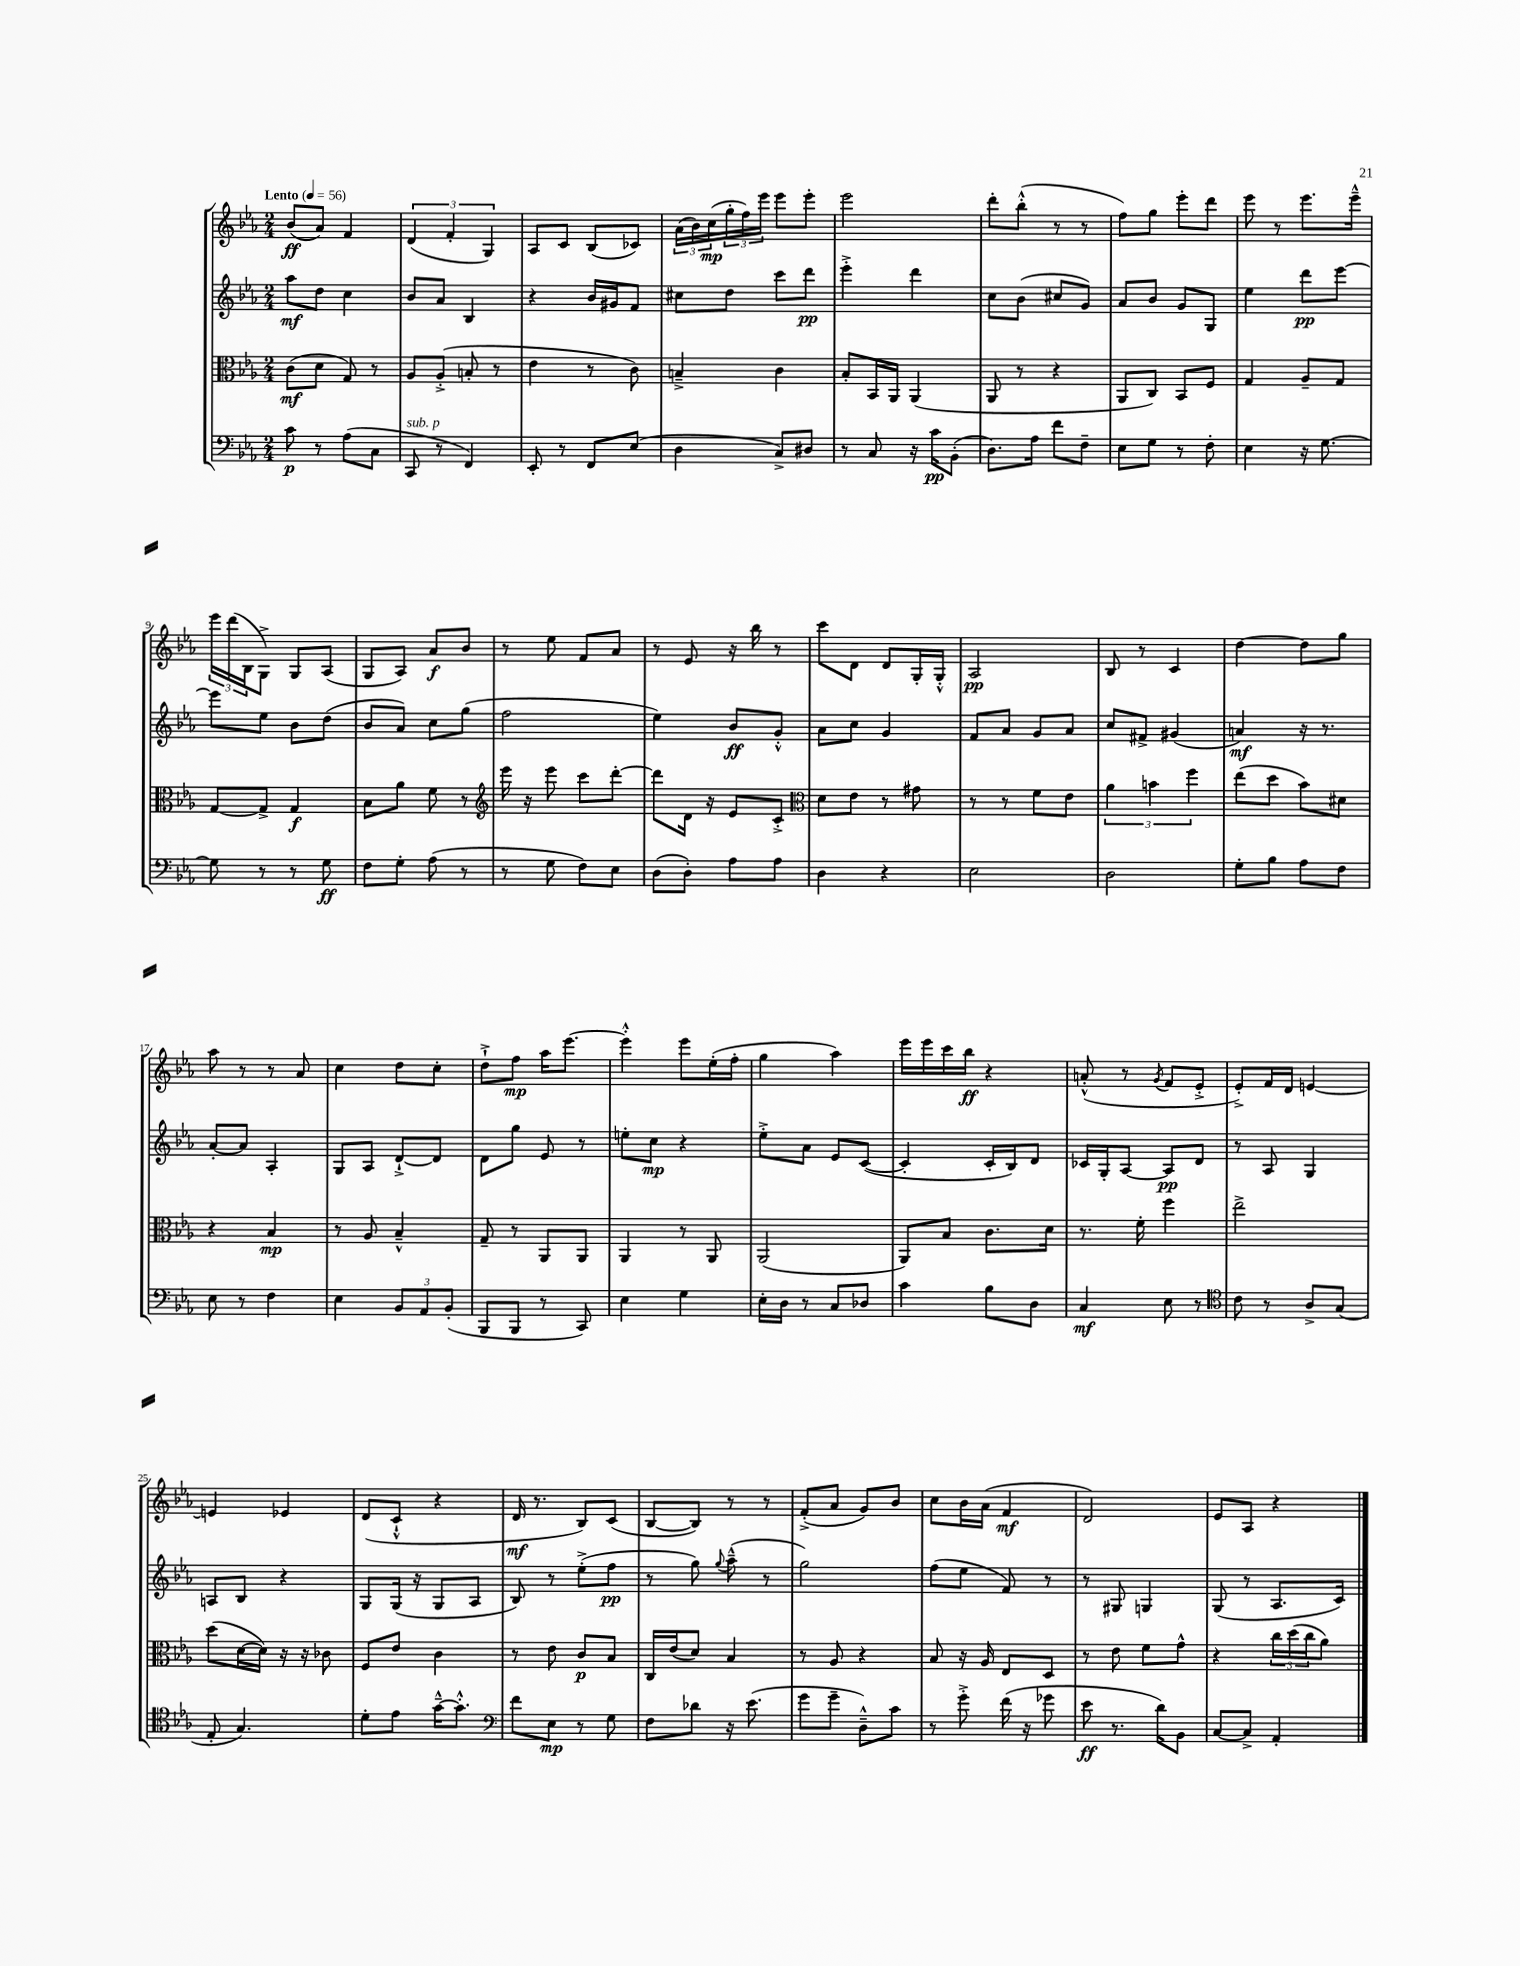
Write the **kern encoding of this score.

**kern	**dynam	**kern	**dynam	**kern	**dynam	**kern	**dynam
*part4	*part4	*part3	*part3	*part2	*part2	*part1	*part1
*staff4	*staff4	*staff3	*staff3	*staff2	*staff2	*staff1	*staff1
*clefF4	*	*clefC3	*	*clefG2	*	*clefG2	*
*k[b-e-a-]	*	*k[b-e-a-]	*	*k[b-e-a-]	*	*k[b-e-a-]	*
*M2/4	*	*M2/4	*	*M2/4	*	*M2/4	*
*MM56	*	*MM56	*	*MM56	*	*MM56	*
=1	=1	=1	=1	=1	=1	=1	=1
!	!	!	!	!	!	!LO:TX:a:B:t=Lento	!
8c\	p	(8c\L	mf	8aa-\L	mf	(8b-/L	ff
8r	.	8d\J	.	8dd\J	.	8a-/J)	.
(8A-\L	.	8G/)	.	4cc\	.	4f/	.
8C\J	.	8r	.	.	.	.	.
=2	=2	=2	=2	=2	=2	=2	=2
!LO:TX:a:i:t=sub. p	!	!	!	!	!	!	!
8CC/	.	8A-/L	.	8b-/L	.	(6d/	.
8r	.	(8A-'^/J	.	8a-/J	.	.	.
.	.	.	.	.	.	6f'/	.
4FF/)	.	8Bn'/	.	4B-/	.	.	.
.	.	.	.	.	.	6G/)	.
.	.	8r	.	.	.	.	.
=3	=3	=3	=3	=3	=3	=3	=3
8EE-'/	.	4e-\	.	4r	.	8A-/L	.
8r	.	.	.	.	.	8c/J	.
8FF/L	.	8r	.	16b-/LL	.	(8B-/L	.
.	.	.	.	16g#X/J	.	.	.
(8E-/J	.	8c\)	.	8f/J	.	8c-X/J)	.
=4	=4	=4	=4	=4	=4	=4	=4
4D\	.	4Bn~^/	.	8cc#X\L	.	(24a-\LL	.
.	.	.	.	.	.	24b-\)	.
.	.	.	.	.	.	(24cc\	mp
.	.	.	.	8dd\J	.	24gg'\	.
.	.	.	.	.	.	24ff\)	.
.	.	.	.	.	.	24eee-\JJ	.
8C^/L)	.	4c\	.	8ccc\L	.	8eee-\L	.
8D#X/J	.	.	.	8ddd\J	pp	8eee-'\J	.
=5	=5	=5	=5	=5	=5	=5	=5
8r	.	8B-'/L	.	4eee-'^\	.	2eee-\	.
8C/	.	16BB-/L	.	.	.	.	.
.	.	16AA-/JJ	.	.	.	.	.
16r	.	(4AA-/	.	4ddd\	.	.	.
16c\KL	pp	.	.	.	.	.	.
(8BB-'\J	.	.	.	.	.	.	.
=6	=6	=6	=6	=6	=6	=6	=6
8.D\L)	.	8AA-/	.	8cc\L	.	8ddd'\L	.
.	.	8r	.	(8b-\J	.	(8bb-'^^\J	.
16A-\Jk	.	.	.	.	.	.	.
8f\L	.	4r	.	8cc#X/L	.	8r	.
8F~\J	.	.	.	8g/J)	.	8r	.
=7	=7	=7	=7	=7	=7	=7	=7
8E-\L	.	8AA-/L	.	8a-/L	.	8ff\L)	.
8G\J	.	8C/J)	.	8b-/J	.	8gg\J	.
8r	.	8BB-/L	.	8g/L	.	8eee-'\L	.
8F'\	.	8F/J	.	8G/J	.	8ddd\J	.
=8	=8	=8	=8	=8	=8	=8	=8
4E-\	.	4G/	.	4ee-\	.	8eee-\	.
.	.	.	.	.	.	8r	.
16r	.	8A-~/L	.	8ddd\L	pp	8.eee-\L	.
[8.G\	.	.	.	.	.	.	.
.	.	8G/J	.	[8eee-\J	.	.	.
.	.	.	.	.	.	16eee-~^^\Jk	.
!!LO:LB:g=z
=9	=9	=9	=9	=9	=9	=9	=9
8G\]	.	[8G/L	.	8eee-\L]	.	24eee-\LL	.
.	.	.	.	.	.	(24ddd\	.
.	.	.	.	.	.	24B-\J	.
8r	.	8G^/J]	.	8ee-\J	.	8G^\J)	.
8r	.	4G/	f	8b-\L	.	8G/L	.
8G\	ff	.	.	(8dd\J	.	(8A-/J	.
=10	=10	=10	=10	=10	=10	=10	=10
8F\L	.	8B-\L	.	8b-/L	.	8G/L	.
8G'\J	.	8a-\J	.	8a-/J)	.	8A-/J)	.
(8A-\	.	8f\	.	8cc\L	.	8a-/L	f
8r	.	8r	.	(8gg\J	.	8b-/J	.
=11	=11	=11	=11	=11	=11	=11	=11
*	*	*clefG2	*	*	*	*	*
8r	.	16eee-\	.	2ff\	.	8r	.
.	.	16r	.	.	.	.	.
8G\	.	8eee-\	.	.	.	8ee-\	.
8F\L)	.	8ccc\L	.	.	.	8f/L	.
8E-\J	.	[8ddd'\J	.	.	.	8a-/J	.
=12	=12	=12	=12	=12	=12	=12	=12
(8D\L	.	8ddd\L]	.	4ee-\)	.	8r	.
8D'\J)	.	16d\Jk	.	.	.	8e-/	.
.	.	16r	.	.	.	.	.
8A-\L	.	8e-/L	.	8b-/L	ff	16r	.
.	.	.	.	.	.	16bb-\	.
8A-\J	.	8c'^/J	.	8g'^^/J	.	8r	.
=13	=13	=13	=13	=13	=13	=13	=13
*	*	*clefC3	*	*	*	*	*
4D\	.	8d\L	.	8a-\L	.	8ccc\L	.
.	.	8e-\J	.	8cc\J	.	8d\J	.
4r	.	8r	.	4g/	.	8d/L	.
.	.	8g#X\	.	.	.	16G'/L	.
.	.	.	.	.	.	16G'^^/JJ	.
=14	=14	=14	=14	=14	=14	=14	=14
2E-\	.	8r	.	8f/L	.	2A-/	pp
.	.	8r	.	8a-/J	.	.	.
.	.	8f\L	.	8g/L	.	.	.
.	.	8e-\J	.	8a-/J	.	.	.
=15	=15	=15	=15	=15	=15	=15	=15
2D\	.	6a-\	.	8cc/L	.	8B-/	.
.	.	.	.	8f#X^/J	.	8r	.
.	.	6bn\	.	.	.	.	.
.	.	.	.	(4g#X/	.	4c/	.
.	.	6ff\	.	.	.	.	.
=16	=16	=16	=16	=16	=16	=16	=16
8G'\L	.	(8ee-\L	.	4an/)	mf	[4dd\	.
8B-\J	.	8dd\J	.	.	.	.	.
8A-\L	.	8b-\L)	.	16r	.	8dd\L]	.
.	.	.	.	8.r	.	.	.
8F\J	.	8d#X\J	.	.	.	8gg\J	.
!!LO:LB:g=z
=17	=17	=17	=17	=17	=17	=17	=17
8E-\	.	4r	.	[8a-'/L	.	8aa-\	.
8r	.	.	.	8a-/J]	.	8r	.
4F\	.	4B-/	mp	4A-'/	.	8r	.
.	.	.	.	.	.	8a-/	.
=18	=18	=18	=18	=18	=18	=18	=18
4E-\	.	8r	.	8G/L	.	4cc\	.
.	.	8A-/	.	8A-/J	.	.	.
12BB-/L	.	4B-~^^/	.	[8d`^/L	.	8dd\L	.
12AA-/	.	.	.	.	.	.	.
.	.	.	.	8d/J]	.	8cc'\J	.
(12BB-'/J	.	.	.	.	.	.	.
=19	=19	=19	=19	=19	=19	=19	=19
8BBB-/L	.	8G~/	.	8d\L	.	8dd`^\L	.
8BBB-/J	.	8r	.	8gg\J	.	8ff\J	mp
8r	.	8AA-/L	.	8e-/	.	16aa-\KL	.
.	.	.	.	.	.	[8.eee-\J	.
8CC/)	.	8AA-/J	.	8r	.	.	.
=20	=20	=20	=20	=20	=20	=20	=20
4E-\	.	4AA-/	.	8een'\L	.	4eee-'^^\]	.
.	.	.	.	8cc\J	mp	.	.
4G\	.	8r	.	4r	.	8eee-\L	.
.	.	8AA-/	.	.	.	(16ee-'\L	.
.	.	.	.	.	.	16ff'\JJ	.
=21	=21	=21	=21	=21	=21	=21	=21
16E-'\LL	.	(2AA-/	.	8ee-'^\L	.	4gg\	.
16D\JJ	.	.	.	.	.	.	.
8r	.	.	.	8a-\J	.	.	.
8C/L	.	.	.	8e-/L	.	4aa-\)	.
8D-X/J	.	.	.	([8c/J	.	.	.
=22	=22	=22	=22	=22	=22	=22	=22
4c\	.	8AA-/L)	.	4c'/]	.	16eee-\LL	.
.	.	.	.	.	.	16eee-\	.
.	.	8B-/J	.	.	.	16ccc\	.
.	.	.	.	.	.	16bb-\JJ	ff
8B-\L	.	8.c\L	.	16c'/LL	.	4r	.
.	.	.	.	16B-/J)	.	.	.
8D\J	.	.	.	8d/J	.	.	.
.	.	16d\Jk	.	.	.	.	.
=23	=23	=23	=23	=23	=23	=23	=23
4C/	mf	8.r	.	16c-X/LL	.	(8an'^^/	.
.	.	.	.	16G'/J	.	.	.
.	.	.	.	[8A-/J	.	8r	.
.	.	16f'\	.	.	.	.	.
.	.	.	.	.	.	8qg/	.
8E-\	.	4ff\	.	8A-/L]	pp	8f/L	.
8r	.	.	.	8d/J	.	8e-'^/J	.
=24	=24	=24	=24	=24	=24	=24	=24
*clefC4	*	*	*	*	*	*	*
8c\	.	2ee-^\	.	8r	.	8e-'^/L)	.
8r	.	.	.	8A-/	.	16f/L	.
.	.	.	.	.	.	16d/JJ	.
8A-^/L	.	.	.	4G/	.	[4en/	.
(8G/J	.	.	.	.	.	.	.
!!LO:LB:g=z
=25	=25	=25	=25	=25	=25	=25	=25
8E-'/	.	(8dd\L	.	8An/L	.	4en/]	.
4.G/)	.	[16d\L	.	8B-/J	.	.	.
.	.	16d\JJ])	.	.	.	.	.
.	.	16r	.	4r	.	4e-X/	.
.	.	16r	.	.	.	.	.
.	.	8c-X\	.	.	.	.	.
=26	=26	=26	=26	=26	=26	=26	=26
8d'\L	.	8F/L	.	8G/L	.	(8d/L	.
8e-\J	.	8e-/J	.	(16G/Jk	.	8c`^^/J	.
.	.	.	.	16r	.	.	.
[16g~^^\KL	.	4c\	.	8G/L	.	4r	.
8.g'^^\J]	.	.	.	.	.	.	.
.	.	.	.	8A-/J	.	.	.
=27	=27	=27	=27	=27	=27	=27	=27
*clefF4	*	*	*	*	*	*	*
8f\L	.	8r	.	8B-/)	.	16d/	mf
.	.	.	.	.	.	8.r	.
8E-\J	mp	8e-\	.	8r	.	.	.
8r	.	8c/L	p	(8ee-'^\L	.	8B-/L)	.
8G\	.	8B-/J	.	8ff\J	pp	(8c/J	.
=28	=28	=28	=28	=28	=28	=28	=28
8F\L	.	16C/LL	.	8r	.	[8B-/L	.
.	.	(16e-/J	.	.	.	.	.
8d-X\J	.	8d/J)	.	8gg\)	.	8B-/J])	.
.	.	.	.	8qqgg/	.	.	.
16r	.	4B-/	.	(8aa-~^^\	.	8r	.
(8.e-\	.	.	.	.	.	.	.
.	.	.	.	8r	.	8r	.
=29	=29	=29	=29	=29	=29	=29	=29
8g\L	.	8r	.	2gg\)	.	(8f'^/L	.
8g~\J	.	8A-/	.	.	.	8a-/J	.
8D~^^\L)	.	4r	.	.	.	8g/L)	.
8c\J	.	.	.	.	.	8b-/J	.
=30	=30	=30	=30	=30	=30	=30	=30
8r	.	8B-/	.	(8ff\L	.	8cc\L	.
8g'^\	.	16r	.	8ee-\J	.	16b-\L	.
.	.	16A-/	.	.	.	(16a-\JJ	.
(16f\	.	8E-/L	.	8f/)	.	4f/	mf
16r	.	.	.	.	.	.	.
8g-X\	.	8D/J	.	8r	.	.	.
=31	=31	=31	=31	=31	=31	=31	=31
8e-\	ff	8r	.	8r	.	2d/)	.
8.r	.	8e-\	.	8G#X/	.	.	.
.	.	8f\L	.	4Gn/	.	.	.
16d\KL)	.	.	.	.	.	.	.
8BB-\J	.	8g^^\J	.	.	.	.	.
=32	=32	=32	=32	=32	=32	=32	=32
[8C/L	.	4r	.	(8G/	.	8e-/L	.
8C^/J]	.	.	.	8r	.	8A-/J	.
4AA-'/	.	24cc\LL	.	8.A-/L	.	4r	.
.	.	(24dd\	.	.	.	.	.
.	.	24cc\J	.	.	.	.	.
.	.	8a-\J)	.	.	.	.	.
.	.	.	.	16c/Jk)	.	.	.
==	==	==	==	==	==	==	==
*-	*-	*-	*-	*-	*-	*-	*-
